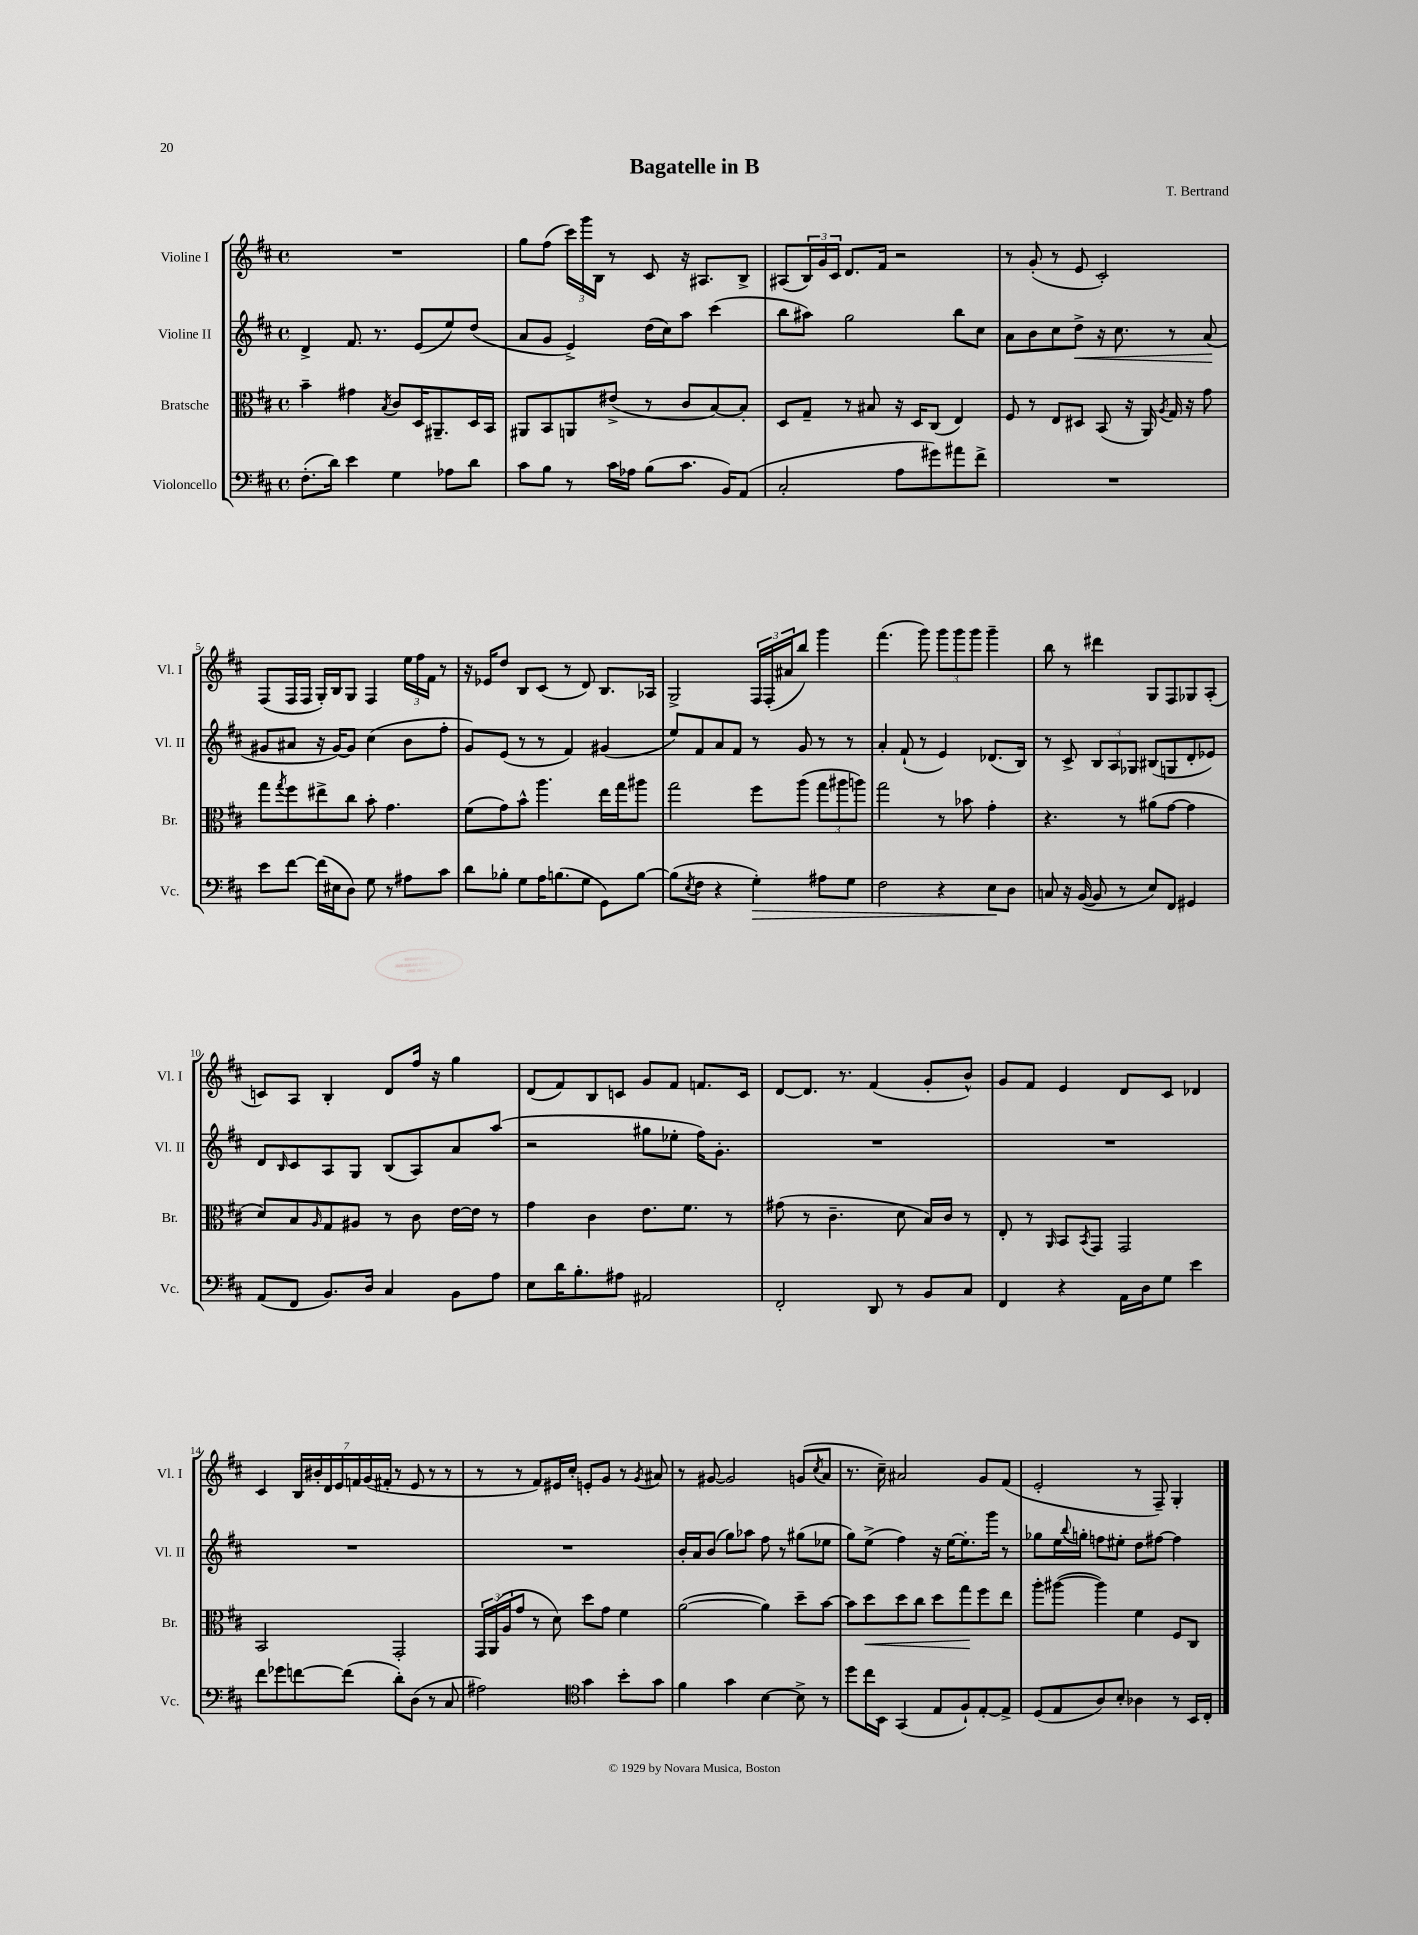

**kern	**kern	**kern	**kern
*staff4	*staff3	*staff2	*staff1
*clefF4	*clefC3	*clefG2	*clefG2
*k[f#c#]	*k[f#c#]	*k[f#c#]	*k[f#c#]
*M4/4	*M4/4	*M4/4	*M4/4
*met(c)	*met(c)	*met(c)	*met(c)
(8.F#'\L	4b~\	4d^/	1r
16d\Jk)	.	.	.
4e\	4g#\	8.f#/	.
.	.	8.r	.
.	8qB/	.	.
4G\	8c#/L	.	.
.	16D/K	(8e/L	.
.	8.AA#~/	.	.
8A-\L	.	8ee/)	.
8d\J	16D/L	(8dd/J	.
.	16BB/JJ	.	.
=	=	=	=
8c#\L	8AA#/L	8a/L	8gg\L
8B\J	8BB/	8g/J	(8ff#\J
8r	8AA/	4e^/)	24ccc#\LL)
.	.	.	24ggg\
.	.	.	24B\JJ
16c#\LL	(8e#^/J	.	8r
16A-\JJ	.	.	.
(8B\L	8r	(16dd\LL	8c#/
.	.	16cc#\J)	.
8.c#\J	8c#/L	8aa\J	16r
.	.	.	8.A#/L
.	[8B/)	(4ccc#\	.
16BB/LK)	.	.	.
(8AA/J	8B'/]J	.	8B^/J
=	=	=	=
2C#'/	8D/L	8bb\L	(8A#/L
.	8G~/J	8aa#\J)	24B/L)
.	.	.	24g/
.	.	.	24c#/JJ
.	8r	2gg\	8.d/L
.	8B#/	.	.
.	.	.	16f#/Jk
8A\L	16r	.	2r
.	16D/LK	.	.
8g#\)	(8C#/J	.	.
8a#\	4E/)	8bb\L	.
8f#^\J	.	8cc#\J	.
=	=	=	=
1r	8F#/	8a\L	8r
.	8r	8b\	(8g'/
.	8E/L	8cc#\	8r
.	8D#/J	8dd^\J	8e/
.	(8BB/	16r	2c#'/)
.	.	8.cc#\	.
.	16r	.	.
.	16AA/)	.	.
.	8qA/	.	.
.	16G/	8r	.
.	16r	.	.
.	8g\	(8a/	.
=	=	=	=
8e\L	8gg\L	8g#/L	(8F#/L
.	8qgg/	.	.
[8f#\J	8ff#\	8a#/J	16F#/L
.	.	.	16F#/JJ
(16f#\]LL	8ee#^\	16r	16G'/LL)
16E#\J	.	[16g#/LK)	16B/J
8D\J)	8cc#\J	8g#/]J	8G/J
8G\	8b'\	(4cc#\	4F#/
8r	4.g\	.	.
8A#\L	.	8b\L	24ee\LL
.	.	.	24ff#\
.	.	.	24f#\JJ
8c#\J	.	8ff#'\J	8r
=	=	=	=
8d\L	(8f#\L	8g/L)	16r
.	.	.	16e-/LK
8B-'\J	8g\)	(8e/J	8dd/J
8G\L	8b^^\J	8r	8B/L
16A\K	4.aa\	8r	(8c#/J
(8.B\	.	.	.
.	.	4f#/)	8r
8G\J	.	.	8d/)
8GG\L)	16ee\LL	(4g#/	8.B/L
.	16gg\J	.	.
[8B\J	8aa#\J	.	.
.	.	.	16A-/Jk
=	=	=	=
(8B\]L	2gg\	8ee/L)	2G^/
8qE/	.	.	.
8F#\J	.	8f#/	.
4r	.	8a/	.
.	.	8f#/J	.
4G'\)	8ff#\L	8r	24F#/LL
.	.	.	(24F#'/
.	.	.	24a#/J
.	(8aa\J	8g/	8bb/J)
8A#\L	12gg\L	8r	4ggg\
.	12aa#\	.	.
8G\J	.	8r	.
.	12aa\J)	.	.
=	=	=	=
2F#\	2gg\	4a'/	(4.fff#\
.	.	(8f#`/	.
.	.	8r	8ggg\)
4r	8r	4e/)	12ggg\L
.	.	.	12ggg\
.	8b-\	.	.
.	.	.	12ggg\J
8E\L	4g'\	(8.d-/L	4ggg~\
8D\J	.	.	.
.	.	16B/Jk)	.
=	=	=	=
8C/	4.r	8r	8bb\
16r	.	8c#^/	8r
([16BB/	.	.	.
8BB/]	.	12B/L	4ddd#\
.	.	12A/	.
8r	8r	.	.
.	.	12G-/J	.
8E/L)	(8a#\L	(8B#/L	8G/L
8FF#/J	[8g\J	8G/	8F#/
4GG#/	4g\]	8d'/	8G-/
.	.	8e-/J)	(8A'/J
=	=	=	=
(8AA/L	8d/L)	8d/L	8c/L)
.	.	16qqB/	.
8FF#/J	8B/	8c#/	8A/J
.	16qqA/	.	.
8.BB/L)	8G/	8A/	4B'/
.	8A#/J	8G/J	.
16D/Jk	.	.	.
4C#/	8r	(8B/L	8d/L
.	8c#\	8A/)	16ff#/Jk
.	.	.	16r
8BB\L	[16e\LL	8a/	4gg\
.	16e\]JJ	.	.
8A\J	8r	(8aa/J	.
=	=	=	=
8E\L	4g\	2r	(8d/L
16d\K	.	.	8f#/)
8.B'\	.	.	.
.	4c#\	.	8B/
8A#\J	.	.	8c/J
2AA#/	8.e\L	8gg#\L	8g/L
.	.	8ee-'\J	8f#/J
.	8.f#\J	.	.
.	.	16ff#\LK)	8.f/L
.	.	8.g'\J	.
.	8r	.	.
.	.	.	16c/Jk
=	=	=	=
2FF#'/	(8g#\	1r	[8d/L
.	8r	.	8.d/]J
.	4.c#~\	.	.
.	.	.	8.r
8DD/	.	.	(4f#/
8r	8d\	.	.
8BB/L	16B/LL)	.	8g'/L
.	16c#/JJ	.	.
8C#/J	8r	.	8b^^/J)
=	=	=	=
4FF#/	8E'/	1r	8g/L
.	8r	.	8f#/J
.	16qqAA/	.	.
4r	8BB/L	.	4e/
.	8qBB/	.	.
.	8GG/J	.	.
16AA\LL	2GG/	.	8d/L
16D\J	.	.	.
8G\J	.	.	8c#/J
4e\	.	.	4d-/
=	=	=	=
8f#\L	2BB/	1r	4c#/
8g-\	.	.	.
[8f\	.	.	28B/LL
.	.	.	28b#'/
.	.	.	28d/
.	.	.	28e/
(8f\]J	.	.	.
.	.	.	28f/
.	.	.	(28g/
.	.	.	28f#'/JJ
8d'\L)	2GG'/	.	8r
(8D\J	.	.	8e/
8r	.	.	8r
8C#/	.	.	8r
=	=	=	=
2A#\)	24GG/LL	1r	8r
.	(24AA/	.	.
.	24A/J	.	.
.	8g/J	.	8r
.	8r	.	8f#/L)
.	8d\)	.	16e#/L
.	.	.	16cc#'/JJ
*clefC4	*	*	*
4g\	8dd\L	.	8e'/L
.	8g\J	.	8g/J
8b'\L	4f#\	.	8r
.	.	.	8qg/
8g\J	.	.	8a#/
=	=	=	=
4f#\	([2a\	16b'/LL	8r
.	.	16a/J	.
.	.	(8b/J	[8g#/
4g\	.	8gg\L)	2g#/]
.	.	8aa-\J	.
[4B\	4a\])	8ff#\	.
.	.	8r	.
8B^\]	8dd~\L	(8gg#\L	(8g/L
.	.	.	8qcc#/
8r	[8b\J	8ee-\J	8a/J
=	=	=	=
8dd\L	8b\]L	8gg\L)	8.r
16cc#\L	8dd\	(8ee^\J	.
16BB\JJ	.	.	16cc#~\)
(4GG/	8dd\	4ff#\)	2a#/
.	8cc#\J	.	.
8E/L	8dd\L	16r	.
.	.	[16ee\LK	.
8F#`/)	8gg\	8.ee'\]	.
[8E'/	8ff#\	.	8g/L
.	.	16ggg\Jk	.
8E^/]J	8ee\J	8r	(8f#/J
=	=	=	=
(8D/L	8aa'\L	8gg-\L	2e'/
8E/	([8aa#\J	16ee\L	.
.	.	8qqbb/	.
.	.	16gg'\JJ	.
8A/)	4aa#\])	8ff\L	.
8B'/J	.	8ee#'\J	.
4A-\	4f#\	8dd\L	8r
.	.	[8ff#\J	8F#~/)
8r	8F#/L	4ff#\]	4G'/
16BB/LL	8C#/J	.	.
16C#'/JJ	.	.	.
==	==	==	==
*-	*-	*-	*-
